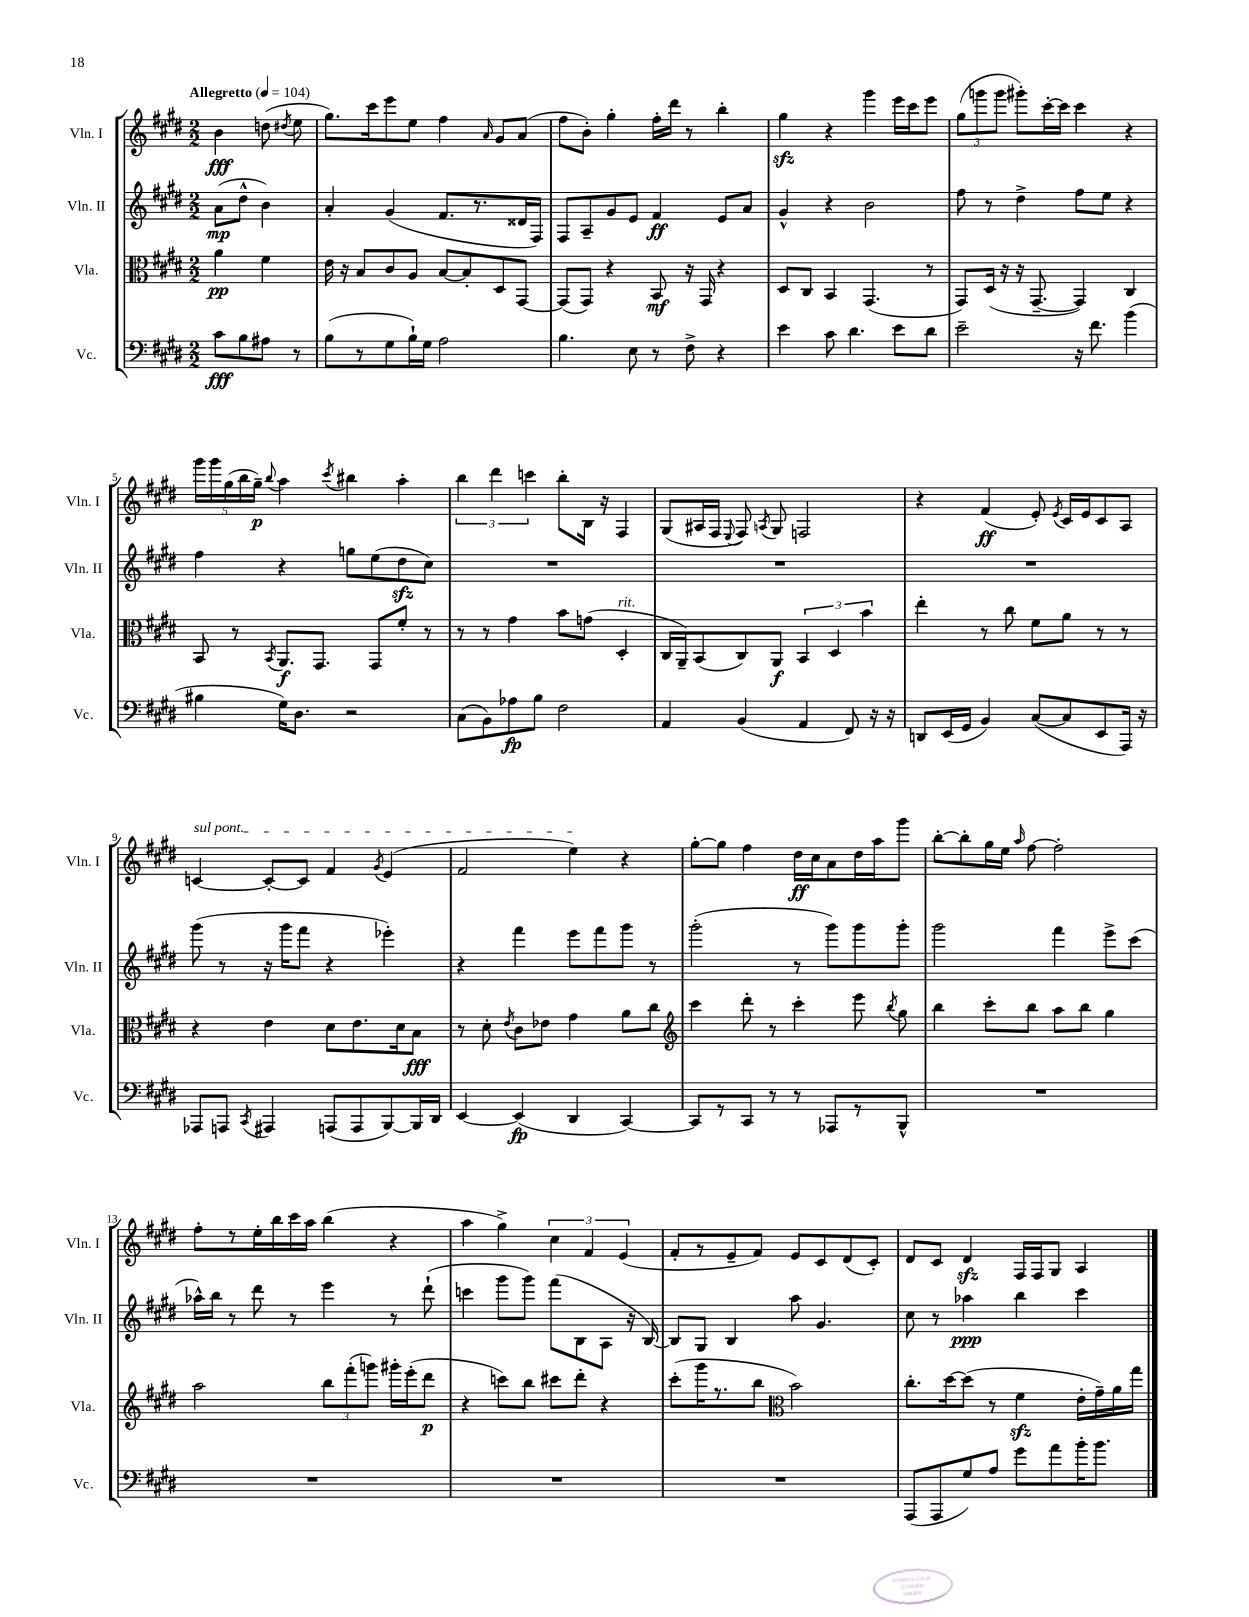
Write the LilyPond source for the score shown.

<<
\new StaffGroup <<
\new Staff = "s0" \with { instrumentName = "Vln. I" shortInstrumentName = "Vln. I" } {
    \clef treble \key e \major \numericTimeSignature \time 2/2 \partial 2 \tempo "Allegretto" 4 = 104
    \autoBeamOff b'4\fff d''8( \acciaccatura { dis''8 } e''8 |
    gis''8.[) cis'''16 e'''8 e''8] fis''4 \grace { a'16 } gis'8[ a'8]( |
    fis''8[ b'8]-.) gis''4-. fis''16[-. dis'''16] r8 b''4-. |
    gis''4\sfz r4 gis'''4 e'''16[ cis'''16 e'''8] |
    \tuplet 3/2 { gis''8[( g'''8 g'''8] } gis'''8[-.) cis'''16~-. cis'''16] cis'''4 r4 |
    \tuplet 5/4 { gis'''16[ gis'''16 gis''16( b''16 gis''16]--\p) } \appoggiatura { b''8 } a''4 \acciaccatura { cis'''8 } bis''4 a''4-. |
    \tuplet 3/2 { b''4 dis'''4 c'''4 } b''8[-. b16] r16 fis4 |
    gis8[( ais16 fis16] \appoggiatura { e8 } fis8) \acciaccatura { a8 } gis8 f2 |
    r4 fis'4\ff( e'8-.) \acciaccatura { e'8 } cis'16[ e'16 cis'8 a8] |
    \once \override TextSpanner.bound-details.left.text = \markup { \italic "sul pont." } c'4~\startTextSpan c'8[~-. c'8] fis'4 \acciaccatura { gis'8 } e'4( |
    fis'2 e''4\stopTextSpan) r4 |
    gis''8[~-. gis''8] fis''4 dis''16[\ff cis''16 a'8 dis''16 a''16 gis'''8] |
    b''8[~-. b''8-. gis''16 e''16] \grace { a''16 } fis''8~ fis''2-. |
    fis''8[-. r8 e''16-. b''16 cis'''16 a''16] b''4( r4 |
    a''4 gis''4->) \tuplet 3/2 { cis''4 fis'4 e'4( } |
    fis'8[-. r8 e'8-- fis'8]) e'8[ cis'8 dis'8( cis'8]-.) |
    dis'8[ cis'8] dis'4\sfz fis16[ fis16 gis8] a4 \bar "|." |
}
\new Staff = "s1" \with { instrumentName = "Vln. II" shortInstrumentName = "Vln. II" } {
    \clef treble \key e \major \numericTimeSignature \time 2/2 \partial 2
    \autoBeamOff a'8[\mp( dis''8]-^ b'4) |
    a'4-. gis'4( fis'8.[ r8. disis'16 fis16]) |
    fis8[ a8-- gis'8 e'8] fis'4\ff e'8[ a'8] |
    gis'4-^ r4 b'2 |
    fis''8 r8 dis''4-> fis''8[ e''8] r4 |
    fis''4 r4 g''8[ e''8( dis''8\sfz cis''8]) |
    R1 |
    R1 |
    R1 |
    gis'''8( r8 r16 gis'''16[ fis'''8] r4 ees'''4-.) |
    r4 fis'''4 e'''8[ fis'''8 gis'''8] r8 |
    gis'''2-.( r8 gis'''8[) gis'''8 gis'''8]-. |
    gis'''2 fis'''4 e'''8[-> cis'''8]( |
    aes''16[-^) b''16] r8 dis'''8 r8 e'''4 r8 dis'''8-!( |
    c'''4 gis'''8[ gis'''8]) fis'''8[( b8 a8] r16 b16~) |
    b8[ gis8] b4 a''8 gis'4. |
    cis''8 r8 aes''4\ppp b''4 cis'''4 \bar "|." |
}
\new Staff = "s2" \with { instrumentName = "Vla." shortInstrumentName = "Vla." } {
    \clef alto \key e \major \numericTimeSignature \time 2/2 \partial 2
    \autoBeamOff a'4\pp fis'4 |
    e'16 r16 b8[ cis'8 a8] b8[~ b8-. dis8 gis,8]~ |
    gis,8[( gis,8]) r4 b,8\mf r16 gis,16 r4 |
    dis8[ cis8] b,4 gis,4.( r8 |
    gis,8[) dis16]( r16 r16 gis,8.~-- gis,4) cis4 |
    b,8 r8 \acciaccatura { b,8 } a,8.[\f gis,8.] gis,8[ fis'8]-. r8 |
    r8 r8 gis'4 b'8[ g'8]( dis4-.^\markup { \italic "rit." } |
    cis16[ a,16--) b,8( cis8) a,8]\f \tuplet 3/2 { b,4 dis4 b'4 } |
    e''4-. r8 cis''8 fis'8[ a'8] r8 r8 |
    r4 e'4 dis'8[ e'8. dis'16 b8]\fff |
    r8 dis'8-. \acciaccatura { e'8 } cis'8[ ees'8] gis'4 a'8[ cis''8] |
    \clef treble cis'''4 dis'''8-. r8 cis'''4-. e'''8 \acciaccatura { b''8 } gis''8 |
    b''4 cis'''8[-. b''8] a''8[ b''8] gis''4 |
    a''2 \tuplet 3/2 { b''8[ fis'''8-.( g'''8]) } gis'''16[-. e'''16-.( dis'''8]\p |
    r4 c'''8[) b''8] cis'''8[ dis'''8]-. r4 |
    cis'''8[-.( gis'''16 r8. b''8] \clef alto b'2) |
    cis''8.[-. dis''16~ dis''8]( r8 fis'4\sfz e'16[-. gis'16--) a'16 gis''16] \bar "|." |
}
\new Staff = "s3" \with { instrumentName = "Vc." shortInstrumentName = "Vc." } {
    \clef bass \key e \major \numericTimeSignature \time 2/2 \partial 2
    \autoBeamOff cis'8[\fff b8 ais8] r8 |
    b8[( r8 gis8 b16-!) gis16] a2 |
    b4. e8 r8 fis8-> r4 |
    e'4 cis'8 dis'4. e'8[ dis'8] |
    e'2-- r16 fis'8. b'4( |
    bis4 gis16[) dis8.] r2 |
    cis8[( b,8) aes8\fp b8] fis2 |
    a,4 b,4( a,4 fis,8) r16 r16 |
    d,8[ e,16( gis,16] b,4) cis8[~( cis8 e,8 a,,16]) r16 |
    aes,,8[ a,,8] \acciaccatura { cis,8 } ais,,4 a,,8[( a,,8 b,,8~) b,,16 dis,16] |
    e,4~ e,4\fp( dis,4 cis,4~) |
    cis,8[ r8 cis,8] r8 r8 aes,,8[ r8 b,,8]-^ |
    R1 |
    R1 |
    R1 |
    R1 |
    a,,8[( a,,8 gis8) a8] gis'8[ a'8 b'16-. b'8.] \bar "|." |
}
>>
>>
